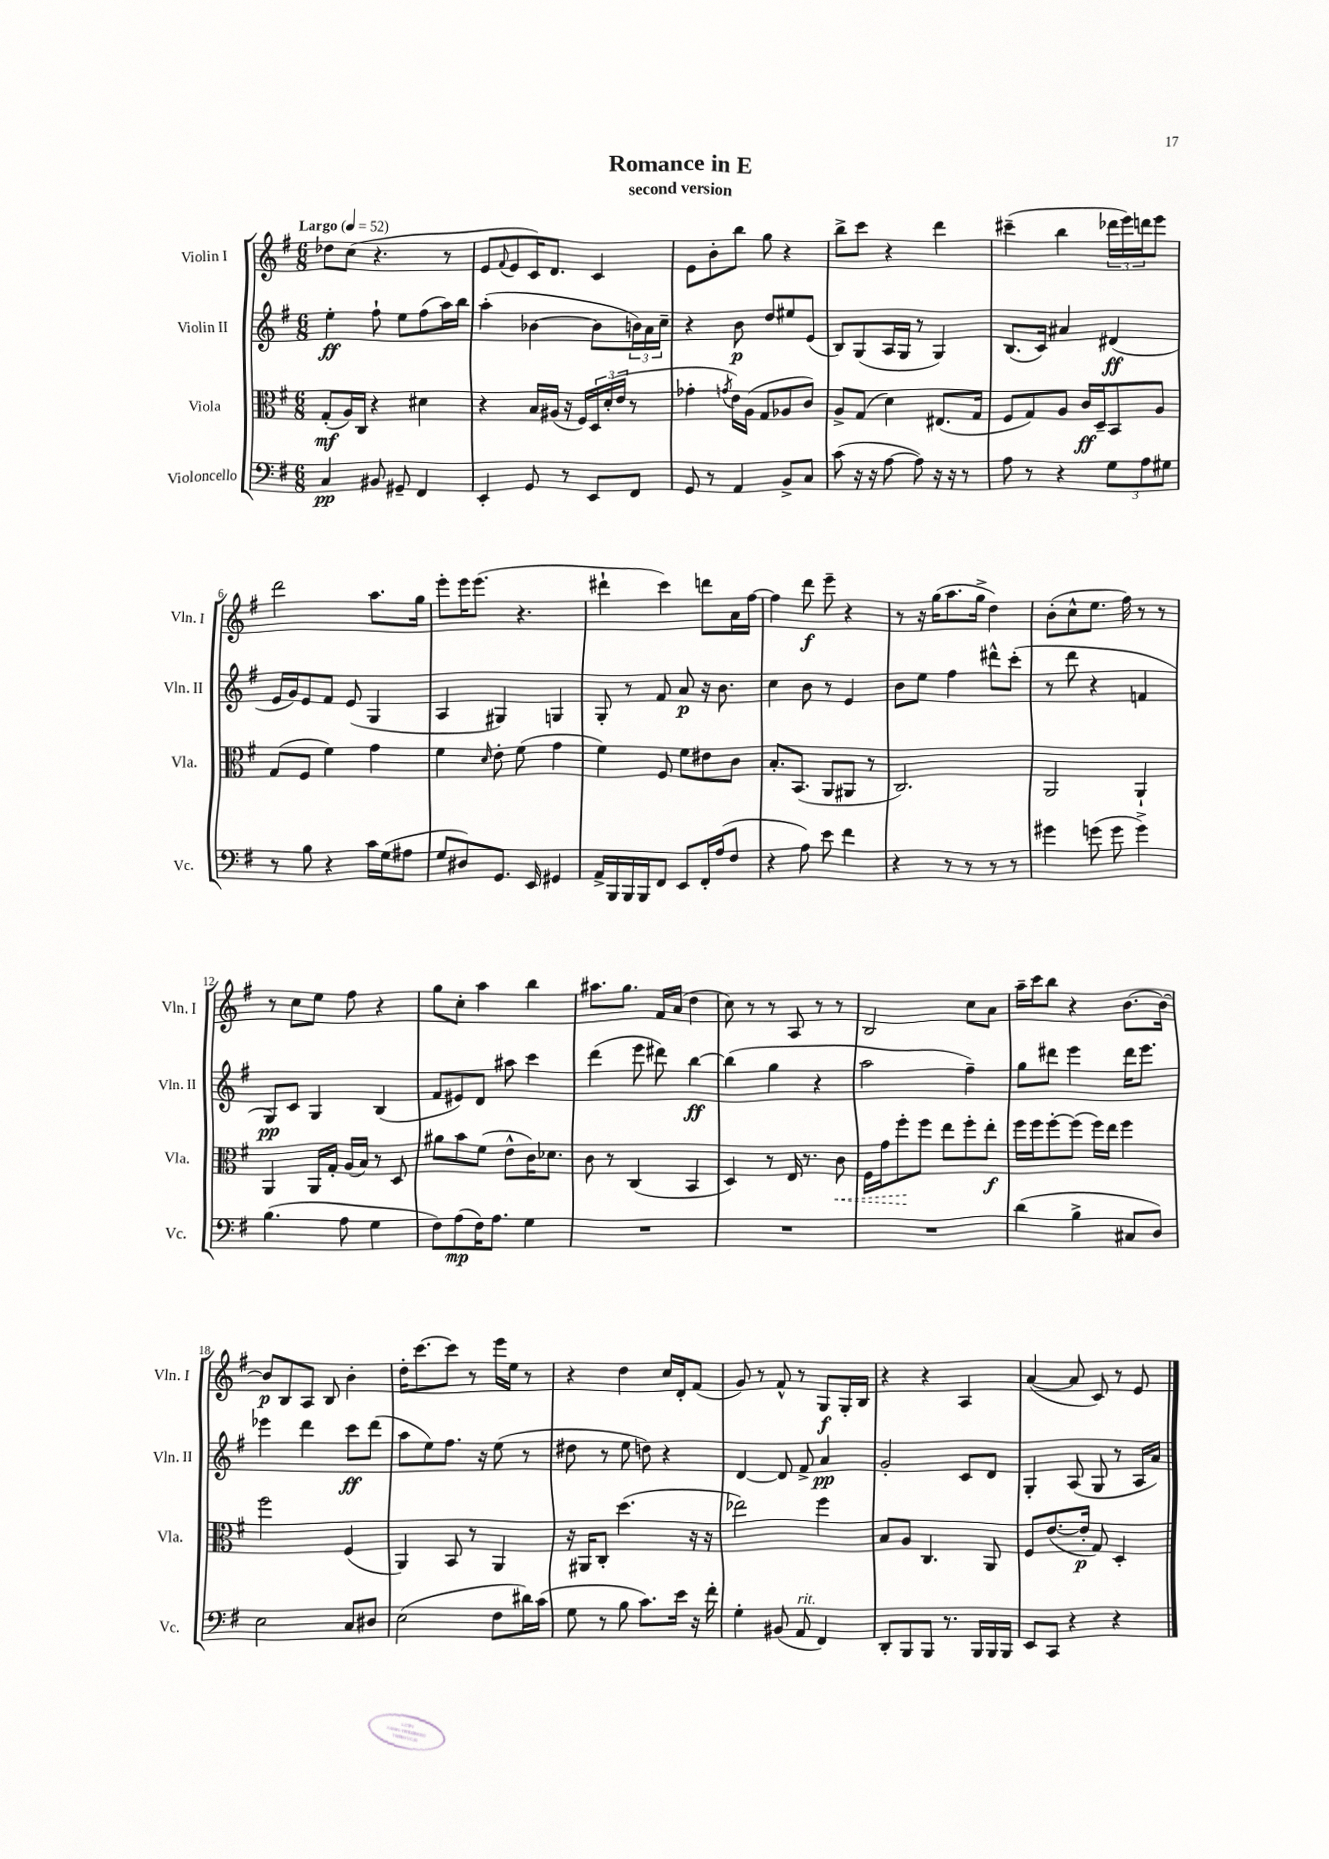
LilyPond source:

\header { title = "Romance in E" subtitle = "second version" }
<<
\new StaffGroup <<
\new Staff = "s0" \with { instrumentName = "Violin I" shortInstrumentName = "Vln. I" } {
    \clef treble \key g \major \numericTimeSignature \time 6/8 \tempo "Largo" 4 = 52
    des''8 c''8( r4. r8 |
    e'8 \appoggiatura { fis'8 } e'8 c'16) d'8. c'4 |
    e'8 b'8-. b''8 g''8 r4 |
    b''8-> c'''8 r4 d'''4 |
    cis'''4--( b''4 \tuplet 3/2 { des'''16 e'''16) d'''16 } e'''8 |
    d'''2 a''8. g''16 |
    e'''8-. e'''16 e'''8.( r4. |
    dis'''4-! c'''4) d'''8 a'16 fis''16~ |
    fis''4 d'''8\f e'''8-- r4 |
    r8 r16 g''16( a''8. g''16-> d''4) |
    b'8-.( c''8-^ e''8. fis''16) r8 r8 |
    r8 c''8 e''8 fis''8 r4 |
    g''8 c''8-. a''4 b''4 |
    ais''8. g''8. fis'16 a'16( d''4 |
    c''8) r8 r8 a8 r8 r8 |
    b2 c''8 a'8 |
    a''16-- c'''16 b''8 r4 b'8.~ b'16~ |
    b'8\p b8 a8 b8 b'4-. |
    d''16-. c'''8.~ c'''8 r8 e'''16 e''16 r8 |
    r4 d''4 c''16 d'16-. fis'8( |
    g'8) r8 fis'8-^ r8 g8\f g16-. b16 |
    r4 r4 a4 |
    a'4~( a'8 c'8) r8 e'8 \bar "|." |
}
\new Staff = "s1" \with { instrumentName = "Violin II" shortInstrumentName = "Vln. II" } {
    \clef treble \key g \major \numericTimeSignature \time 6/8
    e''4-.\ff fis''8-! e''8 fis''8( a''16) b''16 |
    a''4-.( bes'4~ bes'8 \tuplet 3/2 { b'16) a'16 c''16-- } |
    r4 b'8\p d''8 eis''8 e'8( |
    b8) g8( a16 g16 r8 g4) |
    b8.( c'16) ais'4 dis'4\ff( |
    e'16 g'16) e'8 fis'8 e'8( g4 |
    a4 gis4) g4 |
    g8-. r8 fis'8 a'8\p r16 b'8. |
    c''4 b'8 r8 e'4 |
    b'8 e''8 fis''4 dis'''8-^ c'''8-.( |
    r8 d'''8 r4 f'4 |
    g8\pp) c'8 g4 b4( |
    fis'8 eis'8) d'8 ais''8 c'''4 |
    d'''4( e'''8 dis'''8) b''4~\ff |
    b''4( g''4 r4 |
    a''2 fis''4--) |
    g''8 dis'''8 e'''4 dis'''16 e'''8. |
    ees'''4 d'''4 c'''8\ff d'''8( |
    a''8 e''8) fis''8. r16 e''8( r8 |
    dis''8 r8 e''8 d''8) r4 |
    d'4~ d'8 fis'8-> a'4\pp |
    g'2-. c'8 d'8 |
    g4-. a8( g8 r8 a16 a'16) \bar "|." |
}
\new Staff = "s2" \with { instrumentName = "Viola" shortInstrumentName = "Vla." } {
    \clef alto \key g \major \numericTimeSignature \time 6/8
    g8-.\mf( a16) c16 r4 dis'4 |
    r4 b16 ais16( r16 fis16) \tuplet 3/2 { d16 d'16-.( e'16 } r8 |
    ges'4-. \acciaccatura { g'8 } e'16) a16( g8 aes8 c'8) |
    a8-> g8( d'4) eis8.( g16 |
    fis8 g8) a8 c'16\ff d16-- b,8 a8 |
    g8( fis8 fis'4) g'4 |
    fis'4 \grace { d'16 } e'8-. fis'8( g'4 |
    fis'4) fis8 fis'8 eis'8 c'8 |
    b8.-. b,8.( a,8 ais,8 r8 |
    c2.) |
    a,2 a,4-! |
    a,4 a,16 g16-. a16( b16) r8 d8 |
    ais'8 b'8 fis'8( e'8-^ c'16) des'8. |
    c'8 r8 c4( b,4 |
    d4) r8 e16 r8. \once \override Hairpin.style = #'dashed-line c'8\< |
    fis16 g'16 fis''8-.\! fis''8 e''8 fis''8-. e''8-.\f |
    fis''16 fis''16 fis''8~-. fis''8( fis''16) e''16 fis''4 |
    fis''2 fis4( |
    a,4) b,8 r8 a,4 |
    r16 ais,16 c8-. d''4.( r16 r16 |
    ees''2) fis''4 |
    b8 a8 c4. a,8 |
    fis8 e'8.~( e'16-.\p g8) d4-. \bar "|." |
}
\new Staff = "s3" \with { instrumentName = "Violoncello" shortInstrumentName = "Vc." } {
    \clef bass \key g \major \numericTimeSignature \time 6/8
    c4\pp bis,8 gis,8-- fis,4 |
    e,4-. g,8 r8 e,8 fis,8 |
    g,8 r8 a,4 b,8-> c8 |
    c'8( r16 r16 a8~ a8) r16 r16 r8 |
    a8 r8 r4 \tuplet 3/2 { g8 a8 gis8 } |
    r8 b8 r4 c'16 g16( ais8 |
    g8 dis8) g,8. e,16 gis,4 |
    a,16-> b,,16 b,,16 b,,16 fis,8 e,8 fis,16-. a16( fis8 |
    r4 a8) e'8 fis'4 |
    r4 r8 r8 r8 r8 |
    gis'4 g'8( g'8 g'4->) |
    b4.( a8 g4 |
    fis8) a8\mp( fis16) a8. g4 |
    R2. |
    R2. |
    R2. |
    d'4( b4-> cis8 d8) |
    e2 c8 dis8 |
    e2( fis8 dis'16) c'16( |
    g8 r8 b8 c'8.) e'16 r16 fis'16-. |
    g4-. bis,8( a,8^\markup { \italic "rit." } fis,4) |
    d,8-. b,,8 b,,8 r8. b,,16 b,,16 b,,16 |
    e,8 c,8 r4 r4 \bar "|." |
}
>>
>>
